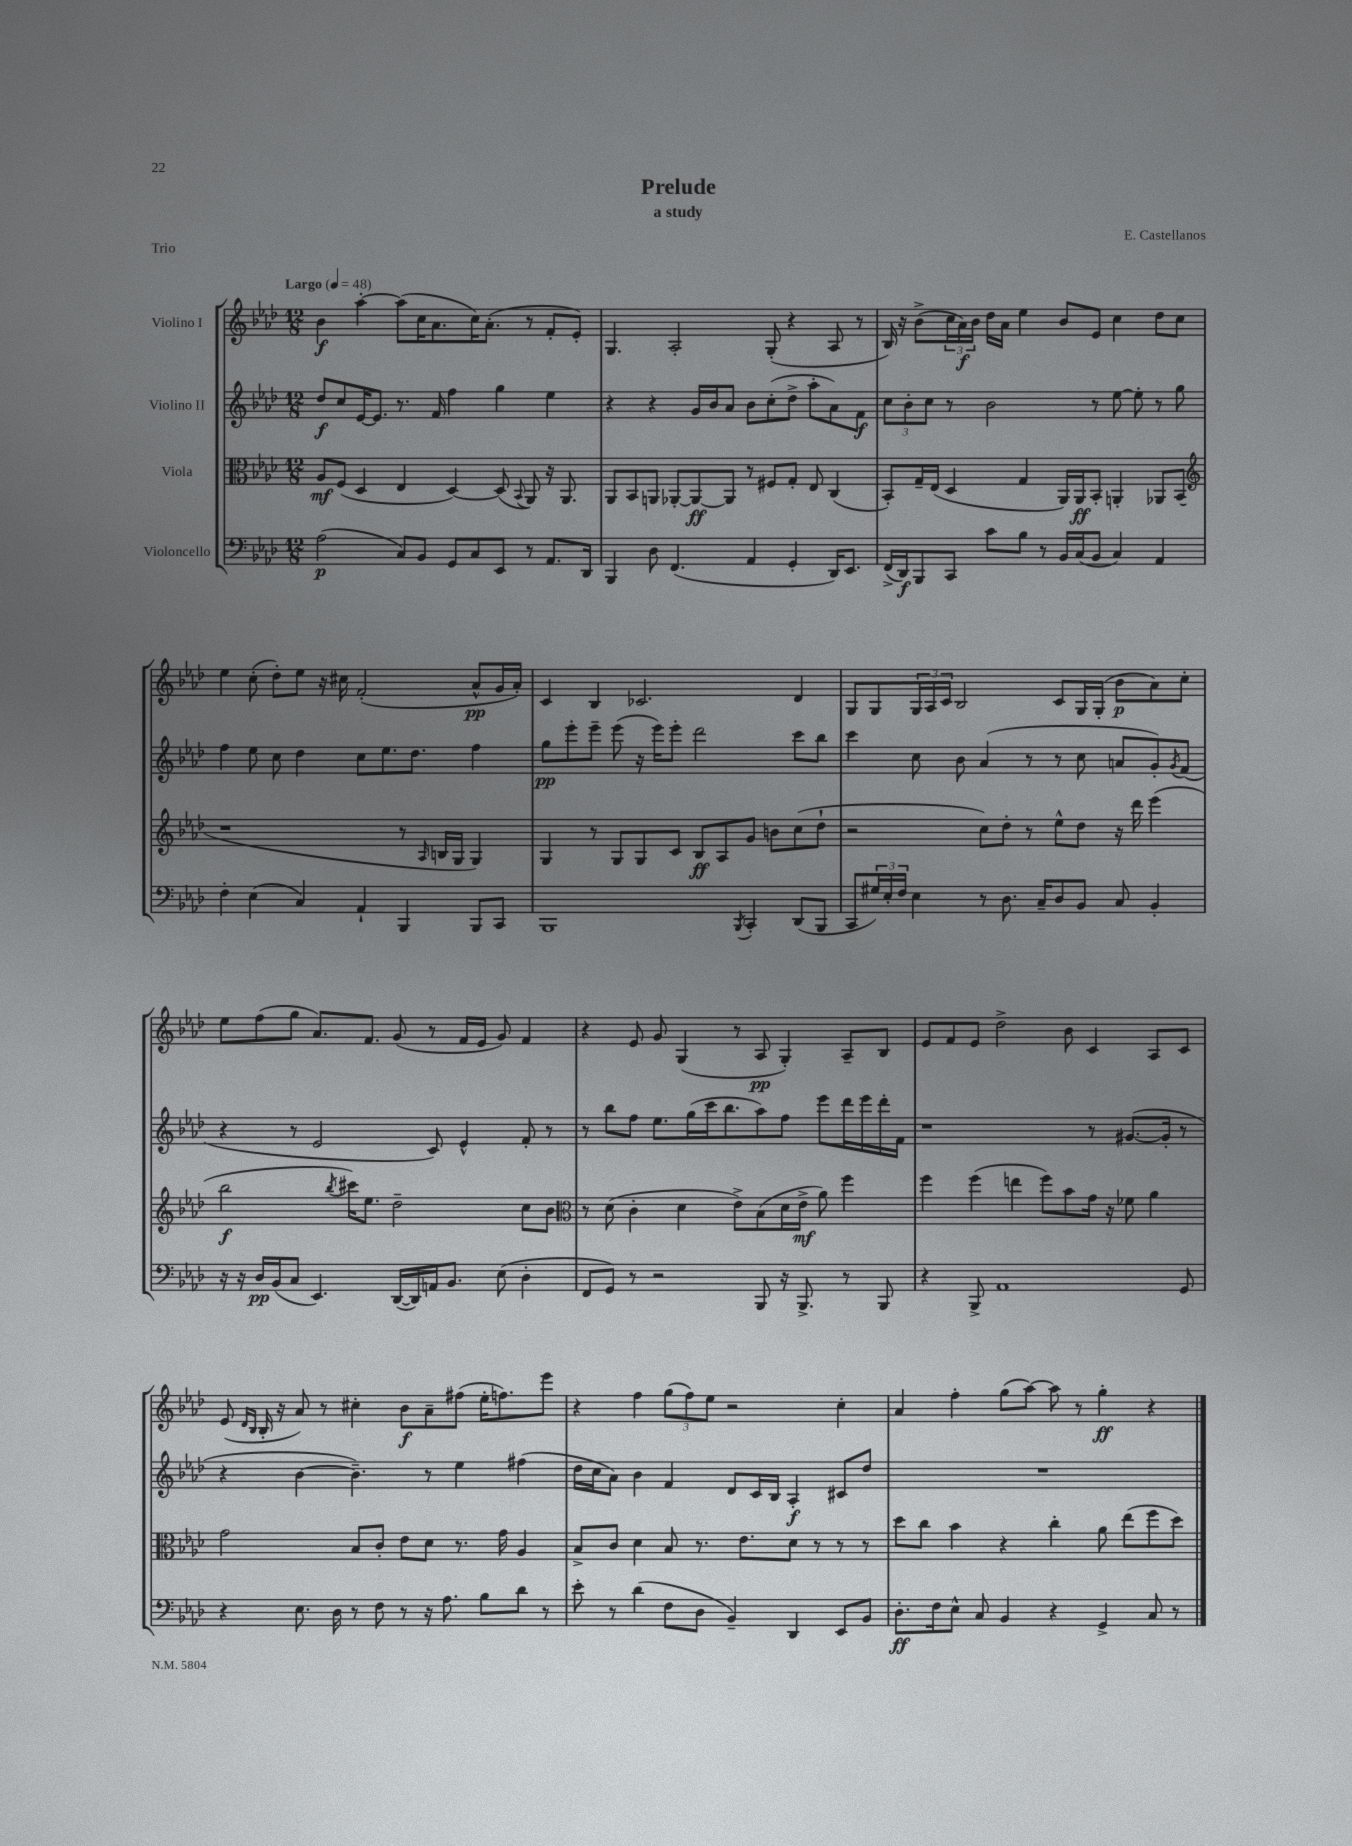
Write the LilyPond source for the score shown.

\header { title = "Prelude" composer = "E. Castellanos" subtitle = "a study" piece = "Trio" }
<<
\new StaffGroup <<
\new Staff = "s0" \with { instrumentName = "Violino I" } {
    \clef treble \key aes \major \numericTimeSignature \time 12/8 \tempo "Largo" 4 = 48
    bes'4\f aes''4~-. aes''8( c''16 aes'8. c''16) aes'8.-.( r8 f'8-. ees'8-.) |
    g4. aes2-. g8-.( r4 aes8 r8 |
    bes16) r16 bes'8->( \tuplet 3/2 { c''16 aes'16\f) bes'16 } des''16 aes'16 ees''4 bes'8 ees'8 c''4 des''8 c''8 |
    ees''4 c''8-.( des''8-.) ees''8 r16 cis''16 f'2-.( aes'8-^\pp g'16 aes'16-.) |
    c'4 bes4 ces'2. des'4 |
    g8 g8 \tuplet 3/2 { g16 aes16 c'16 } bes2 c'8 g16 g16-.( bes'8\p aes'8) c''8-. |
    ees''8 f''8( g''8 aes'8.) f'8. g'8( r8 f'16 ees'16 g'8) f'4 |
    r4 ees'8 g'8 g4( r8 aes8\pp g4-.) aes8-- bes8 |
    ees'8 f'8 ees'8 des''2-> bes'8 c'4 aes8 c'8 |
    ees'8( \grace { des'16 bes16 } bes16-. r16 aes'8) r8 cis''4-. bes'8\f aes'8-- fis''8( ees''16-. f''8.) ees'''8 |
    r4 f''4 \tuplet 3/2 { g''8( f''8) ees''8 } r2 c''4-. |
    aes'4 f''4-. g''8( aes''8~) aes''8 r8 g''4-.\ff r4 \bar "|." |
}
\new Staff = "s1" \with { instrumentName = "Violino II" } {
    \clef treble \key aes \major \numericTimeSignature \time 12/8
    des''8\f c''8 ees'16~ ees'8. r8. f'16 f''4 g''4 ees''4 |
    r4 r4 g'16 bes'16 aes'8 bes'8 c''8-.( des''8-> aes''8-. aes'8) f'8\f |
    \tuplet 3/2 { c''8 bes'8-. c''8 } r8 bes'2 r8 ees''8~ ees''8-. r8 g''8 |
    f''4 ees''8 c''8 des''4 c''8 ees''8. des''8. f''4 |
    g''8\pp ees'''8-. ees'''8-- ees'''8( r16 ees'''16) ees'''8-. des'''2 c'''8 bes''8 |
    c'''4 c''8 bes'8 aes'4( r8 r8 c''8 a'8 g'8-.) \acciaccatura { g'8 } f'8( |
    r4 r8 ees'2 c'8) ees'4-^ f'8-. r8 |
    r8 bes''8 f''8 ees''8. g''16( c'''16 bes''8. aes''8) f''8 ees'''8 des'''16 ees'''16 des'''16-. f'16 |
    r1 r8 gis'8.~( gis'16-. r8 |
    r4 bes'4~ bes'4.--) r8 ees''4 fis''4( |
    des''16 c''16 aes'8) bes'4 f'4 des'8 c'16 bes16 aes4-.\f cis'8 des''8 |
    R1. \bar "|." |
}
\new Staff = "s2" \with { instrumentName = "Viola" } {
    \clef alto \key aes \major \numericTimeSignature \time 12/8
    aes8\mf f8( des4 ees4 des4~) des8( \appoggiatura { bes,8 } aes,8) r16 aes,8. |
    aes,8 bes,8 a,8 aes,8~-. aes,8~\ff aes,8 r8 fis8 g8-. ees8 c4( |
    bes,8-.) g16-- ees16( des4 g4 aes,16) aes,16\ff bes,8-. a,4-. aes,8 bes,8( |
    \clef treble r1 r8 \grace { aes16 } b16 g16 g4) |
    g4 r8 g8 g8 c'8 bes8\ff aes8 g'8 b'8 c''8( des''8-! |
    r2 c''8) des''8-. r8 ees''8-^ des''8 r16 des'''16 ees'''4( |
    bes''2\f \acciaccatura { bes''8 } cis'''16) ees''8. des''2-- c''8 bes'8 |
    \clef alto r8 des'8( c'4-. des'4 ees'8->) bes8( des'16 ees'16->\mf aes'8) f''4 |
    f''4 f''4( e''4 f''8) bes'8 g'16 r16 fes'8 aes'4 |
    g'2 bes8 c'8-. ees'8 des'8 r8. g'16 aes4 |
    bes8-> c'8 des'4 bes8 r8. ees'8. des'8 r8 r8 r8 |
    des''8 c''8 bes'4 r4 c''4-. aes'8 ees''8( f''8 des''8) \bar "|." |
}
\new Staff = "s3" \with { instrumentName = "Violoncello" } {
    \clef bass \key aes \major \numericTimeSignature \time 12/8
    aes2\p( c8) bes,8 g,8 c8 ees,8 r8 aes,8. des,16 |
    bes,,4 des8 f,4.( aes,4 g,4-. des,16) ees,8. |
    f,16->( des,16\f) bes,,8 c,8 c'8 bes8 r8 bes,16 c16( bes,8 c4) aes,4 |
    f4-. ees4( c4) aes,4-! bes,,4 bes,,8 c,8 |
    bes,,1 \acciaccatura { bes,,8 } c,4-. des,8( bes,,8 |
    c,8 \tuplet 3/2 { gis16) ees16-. f16 } ees4 r8 des8. c16-- des8 bes,8 c8 bes,4-. |
    r16 r16 des16\pp bes,16( c8 ees,4.) des,16~( des,16) a,16 bes,8. ees8( des4-. |
    f,8 g,8) r8 r2 bes,,8 r16 bes,,8.-> r8 bes,,8 |
    r4 bes,,8-> aes,1 g,8 |
    r4 ees8. des16 r8 f8 r8 r16 aes8. bes8 des'8 r8 |
    ees'8-. r8 des'4( f8 des8 bes,4--) des,4 ees,8 bes,8 |
    des8.-.\ff f16 ees8-^ c8 bes,4 r4 g,4-> c8 r8 \bar "|." |
}
>>
>>
\layout { \context { \Score \remove "Bar_number_engraver" } }
